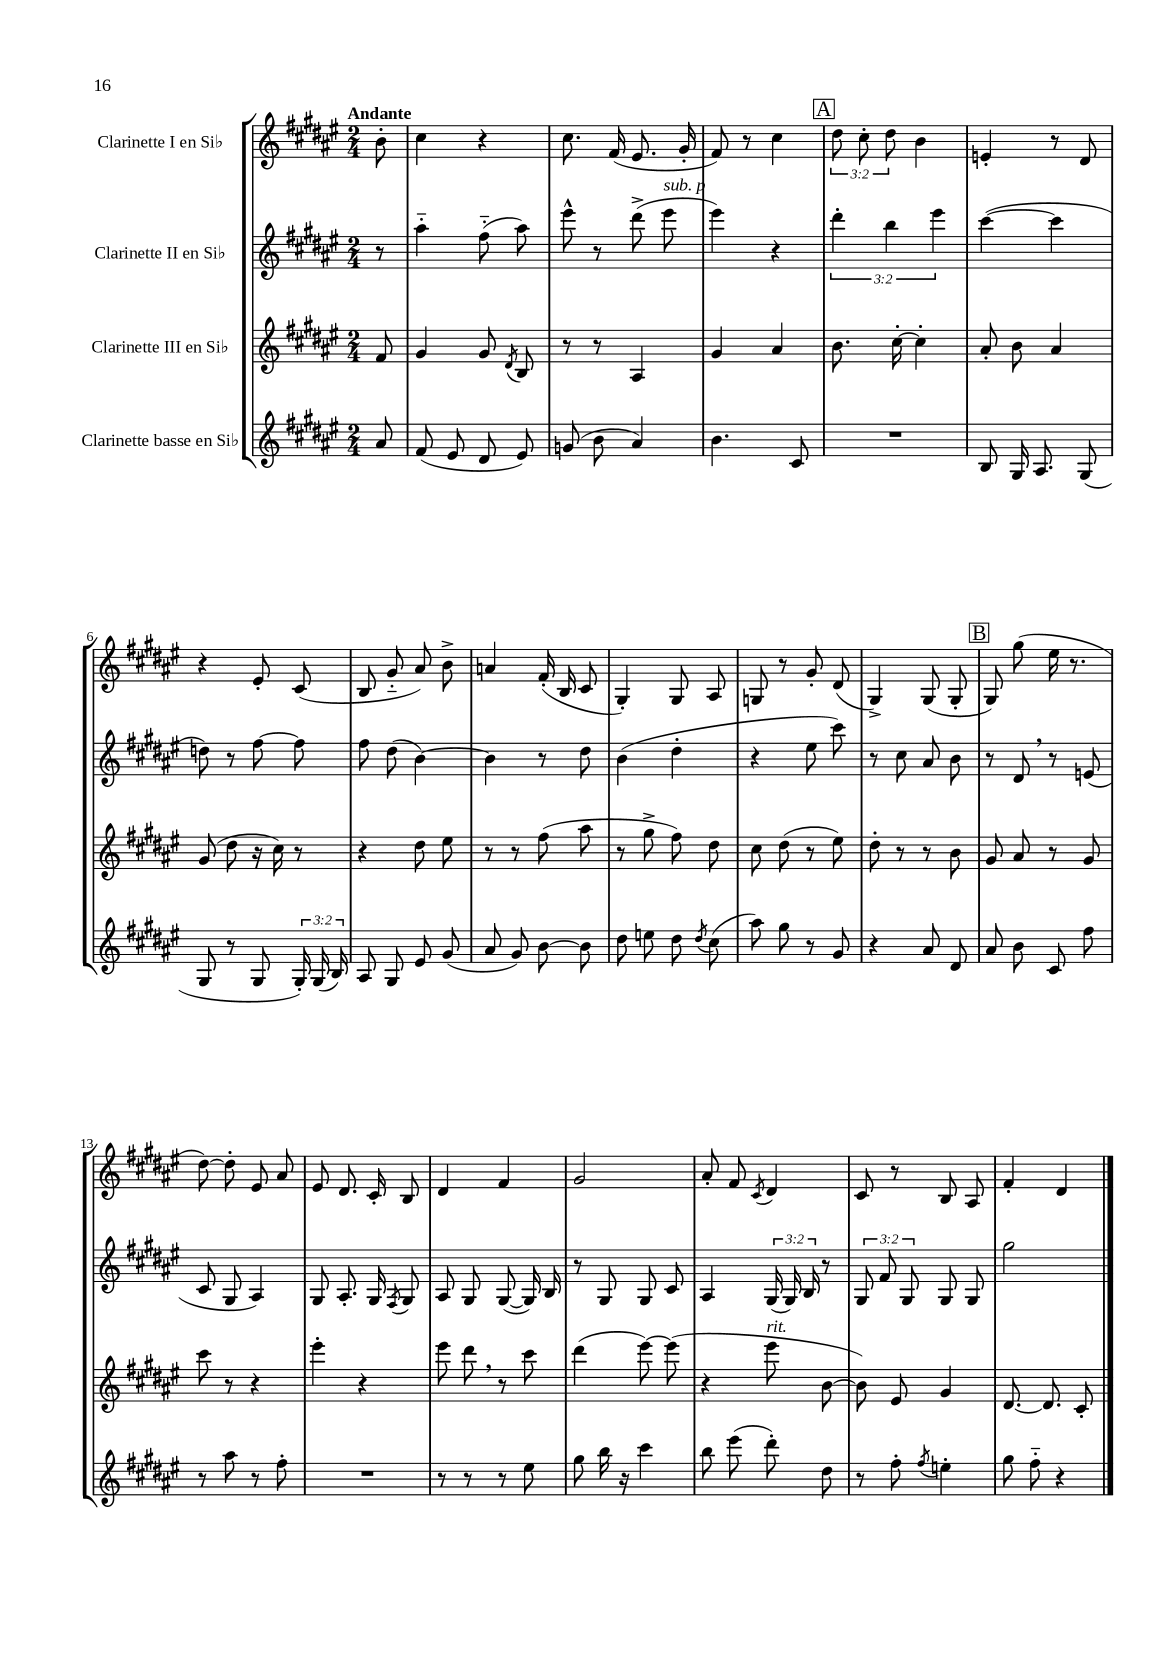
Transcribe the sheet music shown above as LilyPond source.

<<
\new StaffGroup <<
\new Staff = "s0" \with { instrumentName = "Clarinette I en Sib" } {
    \clef treble \key fis \major \numericTimeSignature \time 2/4 \override Staff.TupletNumber.text = #tuplet-number::calc-fraction-text \partial 8 \tempo "Andante"
    \autoBeamOff b'8-. |
    cis''4 r4 |
    cis''8. fis'16( eis'8. gis'16-. |
    fis'8) r8 cis''4 |
    \mark \markup { \box "A" } \tuplet 3/2 { dis''8 cis''8-. dis''8 } b'4 |
    e'4-. r8 dis'8 |
    r4 eis'8-. cis'8( |
    b8 gis'8-_ ais'8) b'8-> |
    a'4 fis'16-.( b16 cis'8 |
    gis4-.) gis8 ais8 |
    g8 r8 gis'8-. dis'8( |
    gis4->) gis8( gis8-. |
    \mark \markup { \box "B" } gis8) gis''8( eis''16 r8. |
    dis''8~) dis''8-. eis'8 ais'8 |
    eis'8 dis'8. cis'16-. b8 |
    dis'4 fis'4 |
    gis'2 |
    ais'8-. fis'8 \acciaccatura { cis'8 } dis'4 |
    cis'8 r8 b8 ais8 |
    fis'4-. dis'4 \bar "|." |
}
\new Staff = "s1" \with { instrumentName = "Clarinette II en Sib" } {
    \clef treble \key fis \major \numericTimeSignature \time 2/4 \override Staff.TupletNumber.text = #tuplet-number::calc-fraction-text \partial 8
    \autoBeamOff r8 |
    ais''4-_ fis''8-_( ais''8) |
    eis'''8-^ r8 dis'''8->( eis'''8^\markup { \italic "sub. p" } |
    eis'''4) r4 |
    \mark \markup { \box "A" } \tuplet 3/2 { dis'''4-. b''4 eis'''4 } |
    cis'''4~( cis'''4 |
    d''8) r8 fis''8~ fis''8 |
    fis''8 dis''8( b'4~) |
    b'4 r8 dis''8 |
    b'4( dis''4-. |
    r4 eis''8 cis'''8) |
    r8 cis''8 ais'8 b'8 |
    \mark \markup { \box "B" } r8 dis'8 \breathe r8 e'8( |
    cis'8 gis8 ais4) |
    gis8 ais8.-. gis16 \acciaccatura { fis8 } gis8 |
    ais8 gis8 gis8~( gis16) b16 |
    r8 gis8 gis8 cis'8 |
    ais4 \tuplet 3/2 { gis16( gis16) b16 } r8 |
    \tuplet 3/2 { gis8 fis'8 gis8 } gis8 gis8 |
    gis''2 \bar "|." |
}
\new Staff = "s2" \with { instrumentName = "Clarinette III en Sib" } {
    \clef treble \key fis \major \numericTimeSignature \time 2/4 \partial 8
    \autoBeamOff fis'8 |
    gis'4 gis'8 \acciaccatura { dis'8 } b8 |
    r8 r8 ais4 |
    gis'4 ais'4 |
    \mark \markup { \box "A" } b'8. cis''16~-. cis''4-. |
    ais'8-. b'8 ais'4 |
    gis'8( dis''8 r16 cis''16) r8 |
    r4 dis''8 eis''8 |
    r8 r8 fis''8( ais''8 |
    r8 gis''8-> fis''8) dis''8 |
    cis''8 dis''8( r8 eis''8) |
    dis''8-. r8 r8 b'8 |
    \mark \markup { \box "B" } gis'8 ais'8 r8 gis'8 |
    cis'''8 r8 r4 |
    eis'''4-. r4 |
    eis'''8 dis'''8 \breathe r8 cis'''8 |
    dis'''4( eis'''8~) eis'''8( |
    r4 eis'''8^\markup { \italic "rit." } b'8~ |
    b'8) eis'8 gis'4 |
    dis'8.~ dis'8. cis'8-. \bar "|." |
}
\new Staff = "s3" \with { instrumentName = "Clarinette basse en Sib" } {
    \clef treble \key fis \major \numericTimeSignature \time 2/4 \override Staff.TupletNumber.text = #tuplet-number::calc-fraction-text \partial 8
    \autoBeamOff ais'8 |
    fis'8( eis'8 dis'8 eis'8) |
    g'8( b'8 ais'4) |
    b'4. cis'8 |
    \mark \markup { \box "A" } R2 |
    b8 gis16 ais8. gis8( |
    gis8 r8 gis8 \tuplet 3/2 { gis16-.) gis16( b16) } |
    ais8 gis8 eis'8 gis'8( |
    ais'8 gis'8) b'8~ b'8 |
    dis''8 e''8 dis''8 \acciaccatura { dis''8 } cis''8( |
    ais''8) gis''8 r8 gis'8 |
    r4 ais'8 dis'8 |
    \mark \markup { \box "B" } ais'8 b'8 cis'8 fis''8 |
    r8 ais''8 r8 fis''8-. |
    R2 |
    r8 r8 r8 eis''8 |
    gis''8 b''16 r16 cis'''4 |
    b''8 eis'''8( dis'''8-.) dis''8 |
    r8 fis''8-. \acciaccatura { fis''8 } e''4-. |
    gis''8 fis''8-_ r4 \bar "|." |
}
>>
>>
